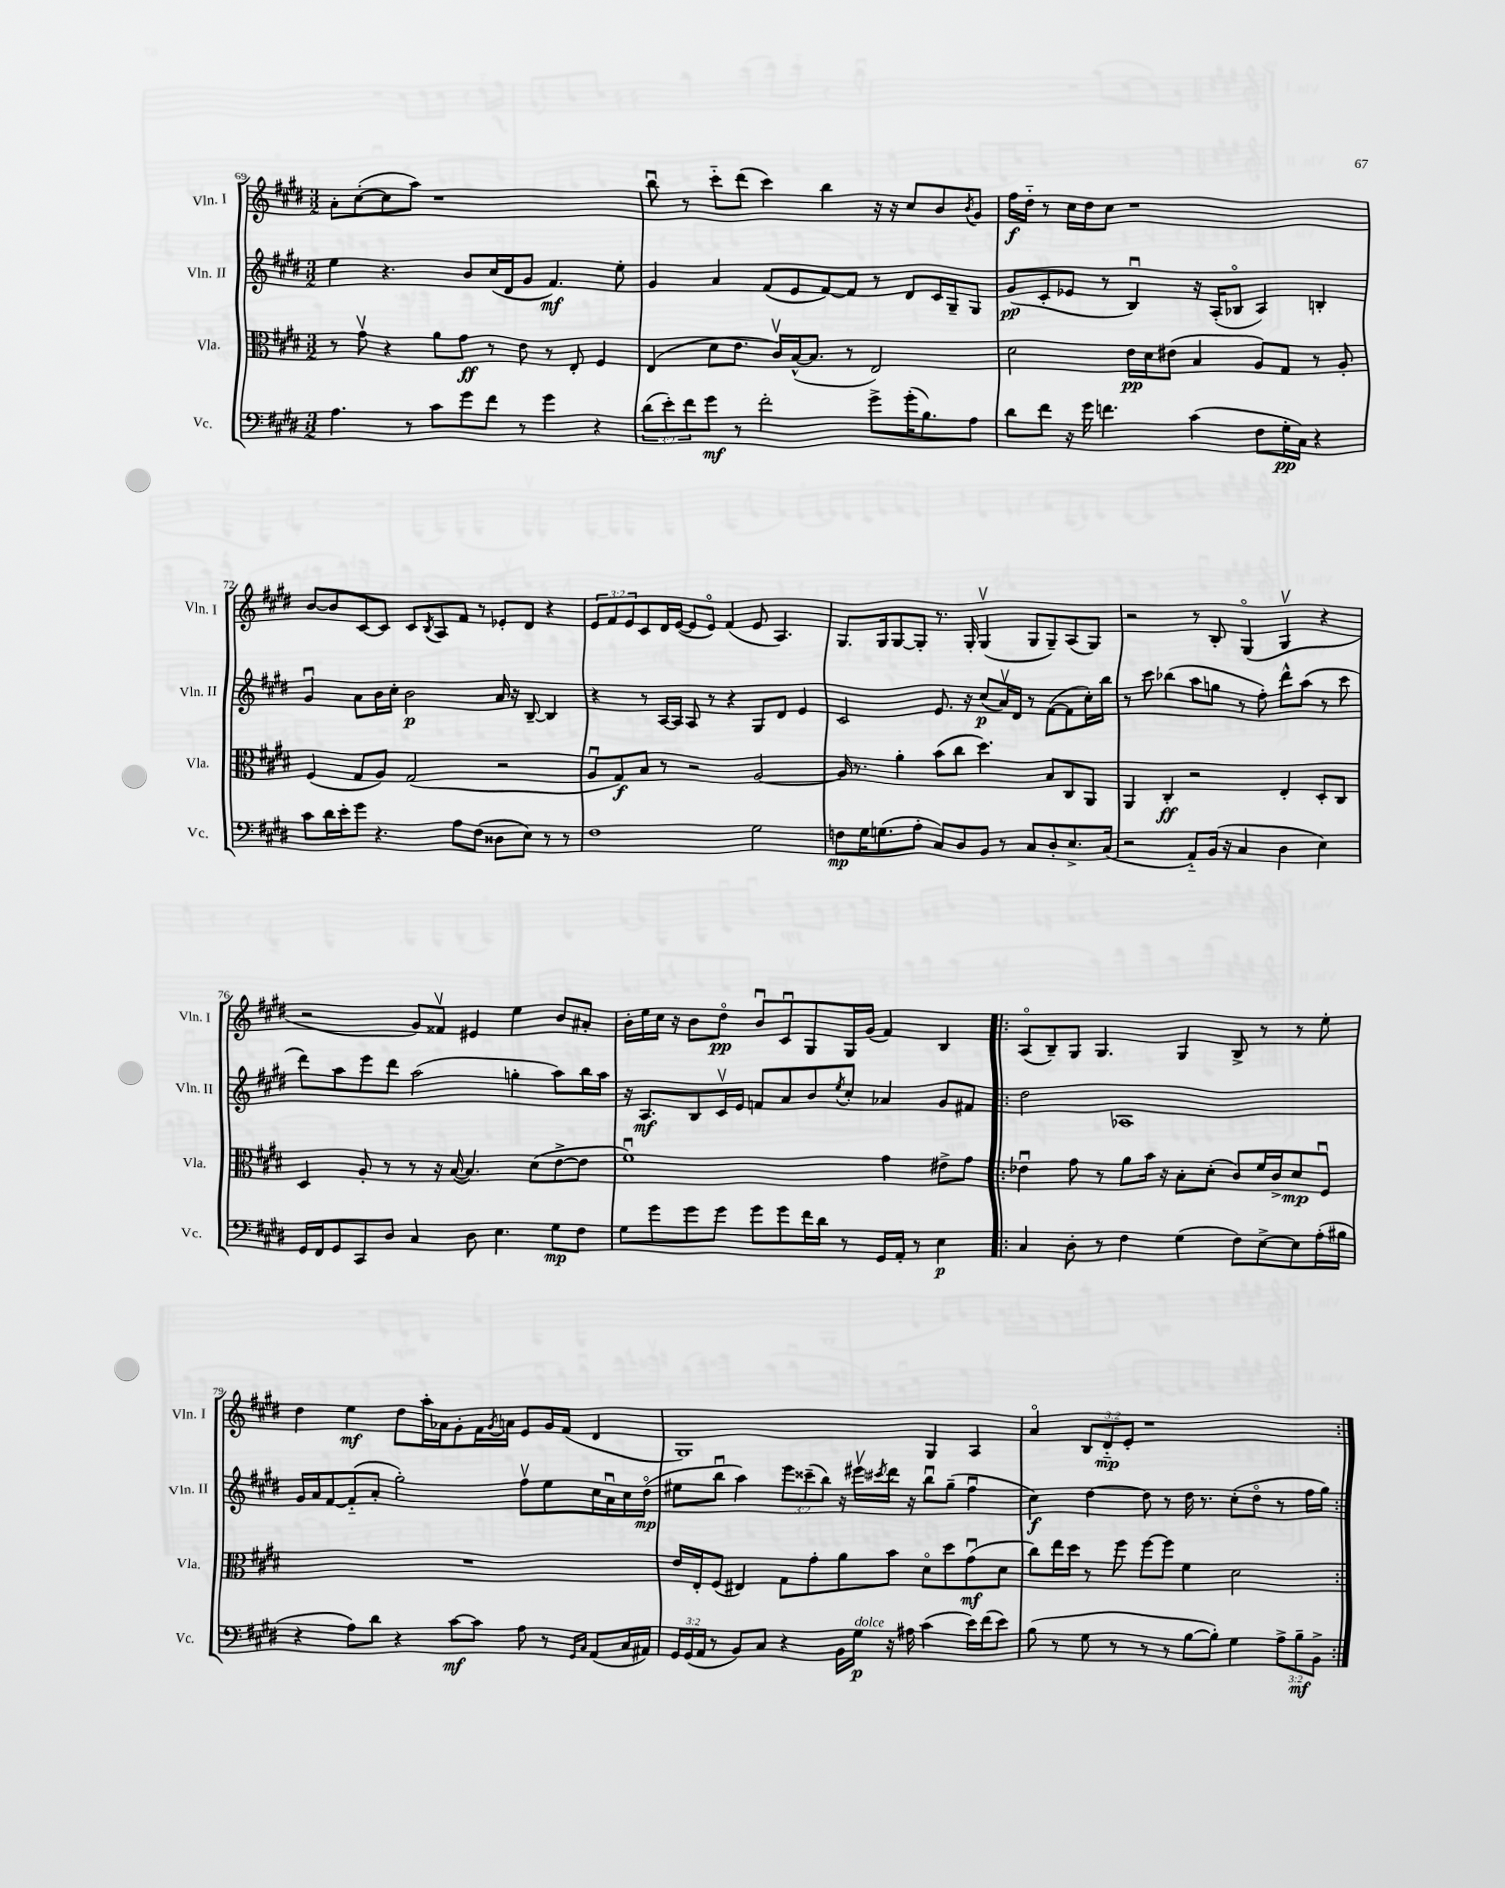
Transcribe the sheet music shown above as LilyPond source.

<<
\new StaffGroup <<
\new Staff = "s0" \with { instrumentName = "Vln. I" shortInstrumentName = "Vln. I" } {
    \clef treble \key e \major \numericTimeSignature \time 3/2 \override Staff.TupletNumber.text = #tuplet-number::calc-fraction-text
    a'8-. cis''8~-.( cis''8 a''8) r1 |
    b''8\downbow r8 cis'''8-_ dis'''8( cis'''4) b''4 r16 r16 cis''8 b'8 \acciaccatura { b'8 } gis'8 |
    fis''16\f dis''16-_ r8 cis''16 dis''16 cis''8 r1 |
    b'8~ b'8 cis'8~ cis'8 cis'8 \acciaccatura { b8 } a8 fis'8 r8 ees'8-. dis'8 r4 |
    \tuplet 3/2 { e'8 fis'8 e'8 } cis'8 dis'16 e'16~( e'8 e'8\flageolet) fis'4( e'8 a4.) |
    gis8. gis16 gis8~ gis8-. r8. gis16-. gis4\upbow( gis8 gis8--) a8( gis8) |
    r2 r8 b8-. gis4\flageolet( gis4\upbow r4 |
    r2 gis'8) fisis'8\upbow eis'4 e''4 b'8 ais'8-. |
    b'16-. e''16 cis''16 r16 b'8 dis''8\flageolet\pp b'8\downbow cis'8\downbow gis8 gis16 gis'16( fis'4) b4 |
    \repeat volta 2 { a8\flageolet( b8--) gis8 gis4. gis4 b8-> r8 r8 e''8-. |
    dis''4 e''4\mf dis''8 a''16-. aes'16 gis'8-. fis'16 \acciaccatura { gis'8 } a'16 e'8 gis'16 fis'16( dis'4 |
    gis1) gis4 a4 |
    a'4\flageolet \tuplet 3/2 { b8 dis'8-_\mp e'8-. } r1 | }
}
\new Staff = "s1" \with { instrumentName = "Vln. II" shortInstrumentName = "Vln. II" } {
    \clef treble \key e \major \numericTimeSignature \time 3/2 \override Staff.TupletNumber.text = #tuplet-number::calc-fraction-text
    e''4 r4. b'8 cis''16( dis'16 gis'8 fis'4.\mf) e''8-. |
    gis'4 a'4 fis'8( e'8 fis'8~) fis'8 r8 dis'8 cis'16 gis16-- gis8 |
    gis'8\pp( cis'8-. ees'8 r8 b4\downbow) r16 a16-.( bes8\flageolet a4) b4-. |
    gis'4\downbow a'8 b'16 cis''16-. b'2\p a'16 r16 b8~-- b4 |
    r4 r8 a16~ a16 a8 r8 r4 gis8 dis'8 e'4 |
    cis'2 e'8. r16 cis''8\p( a'16\upbow) dis'16 r8 fis'8~( fis'8 cis''16-.) b''16 |
    r8 cis'''8 bes''4( a''8 g''8 r8 fis''8-.) dis'''8-^ a''8( r8 cis'''8 |
    dis'''8) a''8 e'''8 dis'''8 a''2( g''4-. a''8) b''16 a''16 |
    r16 a8.\mf b8 cis'16\upbow e'16 f'8 a'8 b'8 \acciaccatura { e''8 } cis''8-. aes'4 gis'8 fis'8 |
    \repeat volta 2 { dis''2 aes1 |
    gis'16 a'16 fis'8~ fis'8-_( a'8-. gis''2-.) fis''8\upbow e''8 cis''16 a'16\downbow cis''16 dis''16\flageolet\mp( |
    eis''8 b''8\downbow a''4) \tuplet 3/2 { e'''8 cisis'''8--( b''8) } r16 eis'''16\upbow \acciaccatura { cis'''8 } dis'''16 r16 b''8\downbow gis''8--( fis''4\downbow |
    cis''4\f) dis''4~ dis''8 r8 dis''16 r8. cis''8-.( dis''8\flageolet r8 fis''16 gis''16) | }
}
\new Staff = "s2" \with { instrumentName = "Vla." shortInstrumentName = "Vla." } {
    \clef alto \key e \major \numericTimeSignature \time 3/2
    r8 gis'8\upbow r4 a'8 gis'8\ff r8 e'8 r8 e8-. fis4 |
    e4( dis'8 e'8. cis'16\upbow) b16~-^( b8. r8 e2) |
    dis'2 e'16\pp dis'16 eis'8( b4 a8) gis8 r8 a8-. |
    fis4( gis8 a8) gis2( r2 |
    a8\downbow gis8\f) b8 r8 r2 a2~ |
    a16 r8. a'4-. b'8( cis''8 dis''4.) b8 cis8 a,8 |
    a,4 cis4-.\ff r2 e4-. dis8-. cis8 |
    dis4 a8-. r8 r8 r16 b16~( b4.) dis'8( e'8~-> e'8 |
    fis'1\downbow) gis'4 eis'8-> gis'8 |
    \repeat volta 2 { ees'4\downbow gis'8 r8 a'8 b'16 r16 b8-. dis'8-.( cis'8) fis'16 cis'16-> dis'8\mp fis8\downbow |
    R1. |
    e'16 e16-. fis8( eis4) gis8 gis'8-. a'8 b'8 dis'8\flageolet dis''8 gis'8\downbow\mf( dis'8 |
    cis''8) e''16 dis''16 r8 fis''8 fis''8~ fis''8 fis'4 dis'2 | }
}
\new Staff = "s3" \with { instrumentName = "Vc." shortInstrumentName = "Vc." } {
    \clef bass \key e \major \numericTimeSignature \time 3/2 \override Staff.TupletNumber.text = #tuplet-number::calc-fraction-text
    a4. r8 cis'8 gis'8 fis'8 r8 gis'4 r4 |
    \tuplet 3/2 { dis'8( e'8-.) fis'8 } gis'8\mf r8 fis'2-. gis'8-> gis'16-.( b8.) a8 |
    dis'8 fis'8 r16 gis'16 f'4. cis'4( fis8 gis16-.\pp cis16) r4 |
    cis'8 dis'16 e'16-. gis'8 r4. a8 fis8( disis8 e8) r8 r8 |
    fis1 gis2 |
    f8\mp gis16 g8.( a8-. cis8) dis8 b,8 r8 cis8 dis8-. e8.-> cis16( |
    r2 a,8-_) b,16( r16 cis4 dis4 e4) |
    gis,16 fis,16 gis,8 cis,8 dis8 cis4 dis8 e4. gis8\mp fis8 |
    gis8 gis'8 gis'8 gis'8 gis'8 gis'8 fis'16 dis'16 r8 gis,16 a,16-. r8 e4\p |
    \repeat volta 2 { cis4 dis8-. r8 fis4 gis4( fis8) e8~-> e8 a16-.( bis16 |
    r4 a8) dis'8 r4 cis'8~\mf cis'8 a8 r8 \grace { gis,16 cis16 } a,8( cis16 ais,16) |
    \tuplet 3/2 { gis,16 gis,16( a,16 } r8 b,8) cis8 r4 b,16 gis16\p^\markup { \italic "dolce" } r16 ais16 cis'4( e'16) fis'16( e'8) |
    b8( r8 gis8 r8 r8 r8 b8~ b8-.) gis4 \tuplet 3/2 { a8-> b8--\mf b,8-> } | }
}
>>
>>
\layout { \context { \Score currentBarNumber = #69 } }
